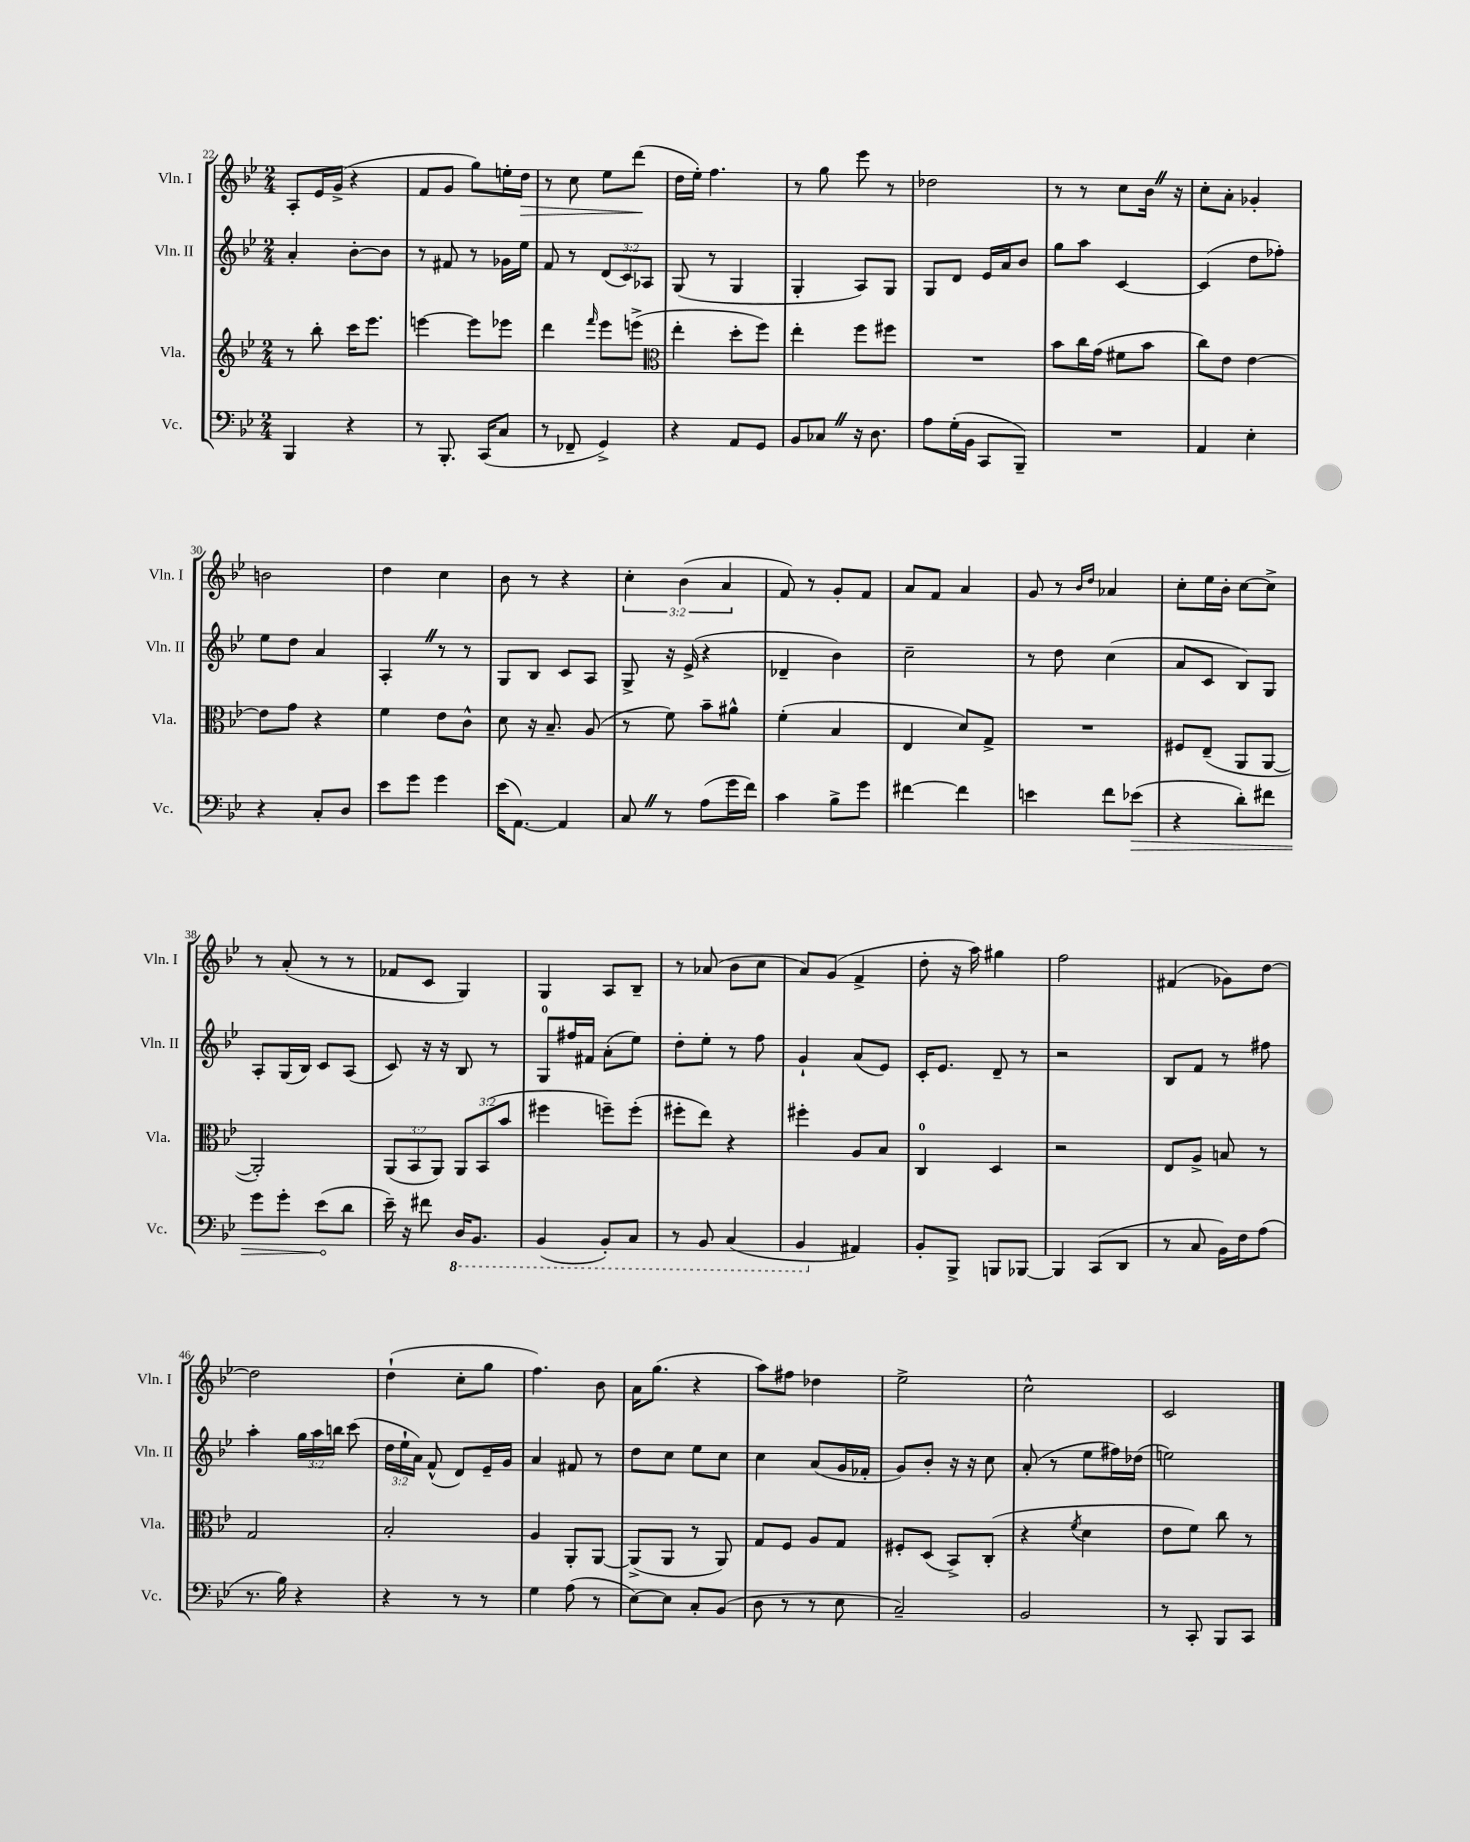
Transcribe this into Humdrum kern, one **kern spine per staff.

**kern	**kern	**kern	**kern
*staff4	*staff3	*staff2	*staff1
*clefF4	*clefG2	*clefG2	*clefG2
*k[b-e-]	*k[b-e-]	*k[b-e-]	*k[b-e-]
*M2/4	*M2/4	*M2/4	*M2/4
4BBB-	8r	4a'	8A'
.	8bb-'	.	16e-
.	.	.	(16g^
4r	16ccc	[8b-'	4r
.	8.eee-	.	.
.	.	8b-]	.
=	=	=	=
8r	[4eee	8r	8f
8.BBB-'	.	8f#	8g
.	8eee]	8r	8gg)
(16CC	.	.	.
8C	8eee-	16g-	16ee'
.	.	16ee-	16dd
=	=	=	=
8r	4ddd	8f	8r
8FF-~	.	8r	8cc
.	16qqfff	.	.
4GG^)	8eee-	(12d	8ee-
.	.	12c)	.
.	(8eee^	.	(8ddd
.	.	12A-	.
=	=	=	=
*	*clefC3	*	*
4r	4ee-'	(8G	16dd
.	.	.	16ee-')
.	.	8r	4.ff
8AA	8dd'	4G	.
8GG	8ff)	.	.
=	=	=	=
8BB-	4ee-'	4G'	8r
8C-	.	.	8gg
16r	8ff	8A)	8eee-
8.D	.	.	.
.	8ff#	8G	8r
=	=	=	=
8A	2r	8G	2dd-
(16G'	.	8d	.
16BB-	.	.	.
8CC	.	16e-	.
.	.	16a	.
8BBB-~)	.	8b-	.
=	=	=	=
2r	8b-	8gg	8r
.	16cc	8aa	8r
.	(16g	.	.
.	8f#	[4c	8cc
.	8b-	.	16b-
.	.	.	16r
=	=	=	=
4AA	8cc)	(4c]	8cc'
.	8e-	.	8a'
4E-'	[4e-	8dd	4g-'
.	.	8ff-')	.
=	=	=	=
4r	8e-]	8ee-	2b
.	8g	8dd	.
8C'	4r	4a	.
8D	.	.	.
=	=	=	=
8e-	4f	4A'	4dd
8g	.	.	.
4g	8e-	8r	4cc
.	8c^^	8r	.
=	=	=	=
(16e-	8d	8G	8b-
[8.AA)	.	.	.
.	16r	8B-	8r
.	8.B-~	.	.
4AA]	.	8c	4r
.	(8A	8A	.
=	=	=	=
8C	8r	8G^	6cc'
8r	8f)	16r	.
.	.	.	(6b-
.	.	(16e-^	.
(8A	8b-~	4r	.
.	.	.	6a
16g	8a#^^	.	.
16f)	.	.	.
=	=	=	=
4c	(4f'	4d-~	8f)
.	.	.	8r
8B-^	4B-	4b-)	8g'
8g	.	.	8f
=	=	=	=
[4f#	4E-	2cc~	8a
.	.	.	8f
4f#]	8d)	.	4a
.	8G^	.	.
=	=	=	=
4e	2r	8r	8g
.	.	8dd	8r
.	.	.	16qqb-
.	.	.	16qqdd
8f	.	(4cc	4a-
(8e-	.	.	.
=	=	=	=
4r	8F#	8a	8cc'
.	(8E-~	8c	16ee-
.	.	.	16b-'
8d')	8AA	8B-)	[8cc
8f#	[8AA	8G	8cc^]
=	=	=	=
8g	2AA'])	8A'	8r
8g'	.	(16G	(8a'
.	.	16B-)	.
(8e-	.	8c	8r
8d	.	(8A	8r
=	=	=	=
16e-~)	(12AA	8c)	8f-
16r	.	.	.
.	12BB-	.	.
8f#	.	16r	8c
.	12AA)	.	.
.	.	16r	.
16DD	12AA	8B-	4G)
8.BBB-	.	.	.
.	(12BB-	.	.
.	.	8r	.
.	12b-	.	.
=	=	=	=
(4BBB-	4ff#	8G	4G
.	.	16ff#	.
.	.	16f#	.
8BBB-')	8ff~)	(8a'	8A
8CC	(8ff'	8ee-)	8B-~
=	=	=	=
8r	8ff#'	8dd'	8r
8BBB-	8ee-)	8ee-'	(8a-
(4CC	4r	8r	8b-
.	.	8ff	8cc
=	=	=	=
4BBB-	4ff#'	4g`	8a)
.	.	.	(8g
4AA#)	8A	(8a	4f^
.	8B-	8e-)	.
=	=	=	=
8BB-'	4C	16c'	8dd'
.	.	8.e-	.
8BBB-^	.	.	16r
.	.	.	16aa)
8BBB	4D	8d~	4gg#
[8BBB-	.	8r	.
=	=	=	=
4BBB-]	2r	2r	2ff
(8CC	.	.	.
8DD	.	.	.
=	=	=	=
8r	8E-	8B-	(4f#
8C	8A^	8f	.
16BB-)	8B	8r	8g-)
16F	.	.	.
(8A	8r	8ff#	[8dd
=	=	=	=
8.r	2G	4aa'	2dd]
16B-)	.	.	.
4r	.	24gg	.
.	.	24aa	.
.	.	24bb	.
.	.	(8ccc	.
=	=	=	=
4r	2B-'	24dd	(4dd`
.	.	24ee-`	.
.	.	24a)	.
.	.	(8f^^	.
8r	.	8d)	8cc'
8r	.	16e-~	8gg
.	.	16g	.
=	=	=	=
4G	4A	4a	4.ff)
(8A	8AA'	8f#	.
8r	[8AA	8r	8b-
=	=	=	=
[8E-)	(8AA^]	8dd	16a
.	.	.	(8.gg
8E-]	8AA	8cc	.
8C'	8r	8ee-	4r
(8BB-	8AA)	8cc	.
=	=	=	=
8D	8G	4cc	8aa)
8r	8F	.	8ff#
8r	8A	(8a	4dd-
8E-	8G	16g	.
.	.	16f-'	.
=	=	=	=
2C~)	8F#'	8g)	2ee-^
.	(8D	8b-'	.
.	8BB-^)	16r	.
.	.	16r	.
.	(8C'	8cc	.
=	=	=	=
2BB-	4r	(8a'	2cc^^
.	.	8r	.
.	8qf	.	.
.	4d	8ee-	.
.	.	16ff#)	.
.	.	(16dd-	.
=	=	=	=
8r	8e-	2ee)	2c
8CC'	8f)	.	.
8BBB-	8cc	.	.
8CC	8r	.	.
==	==	==	==
*-	*-	*-	*-
